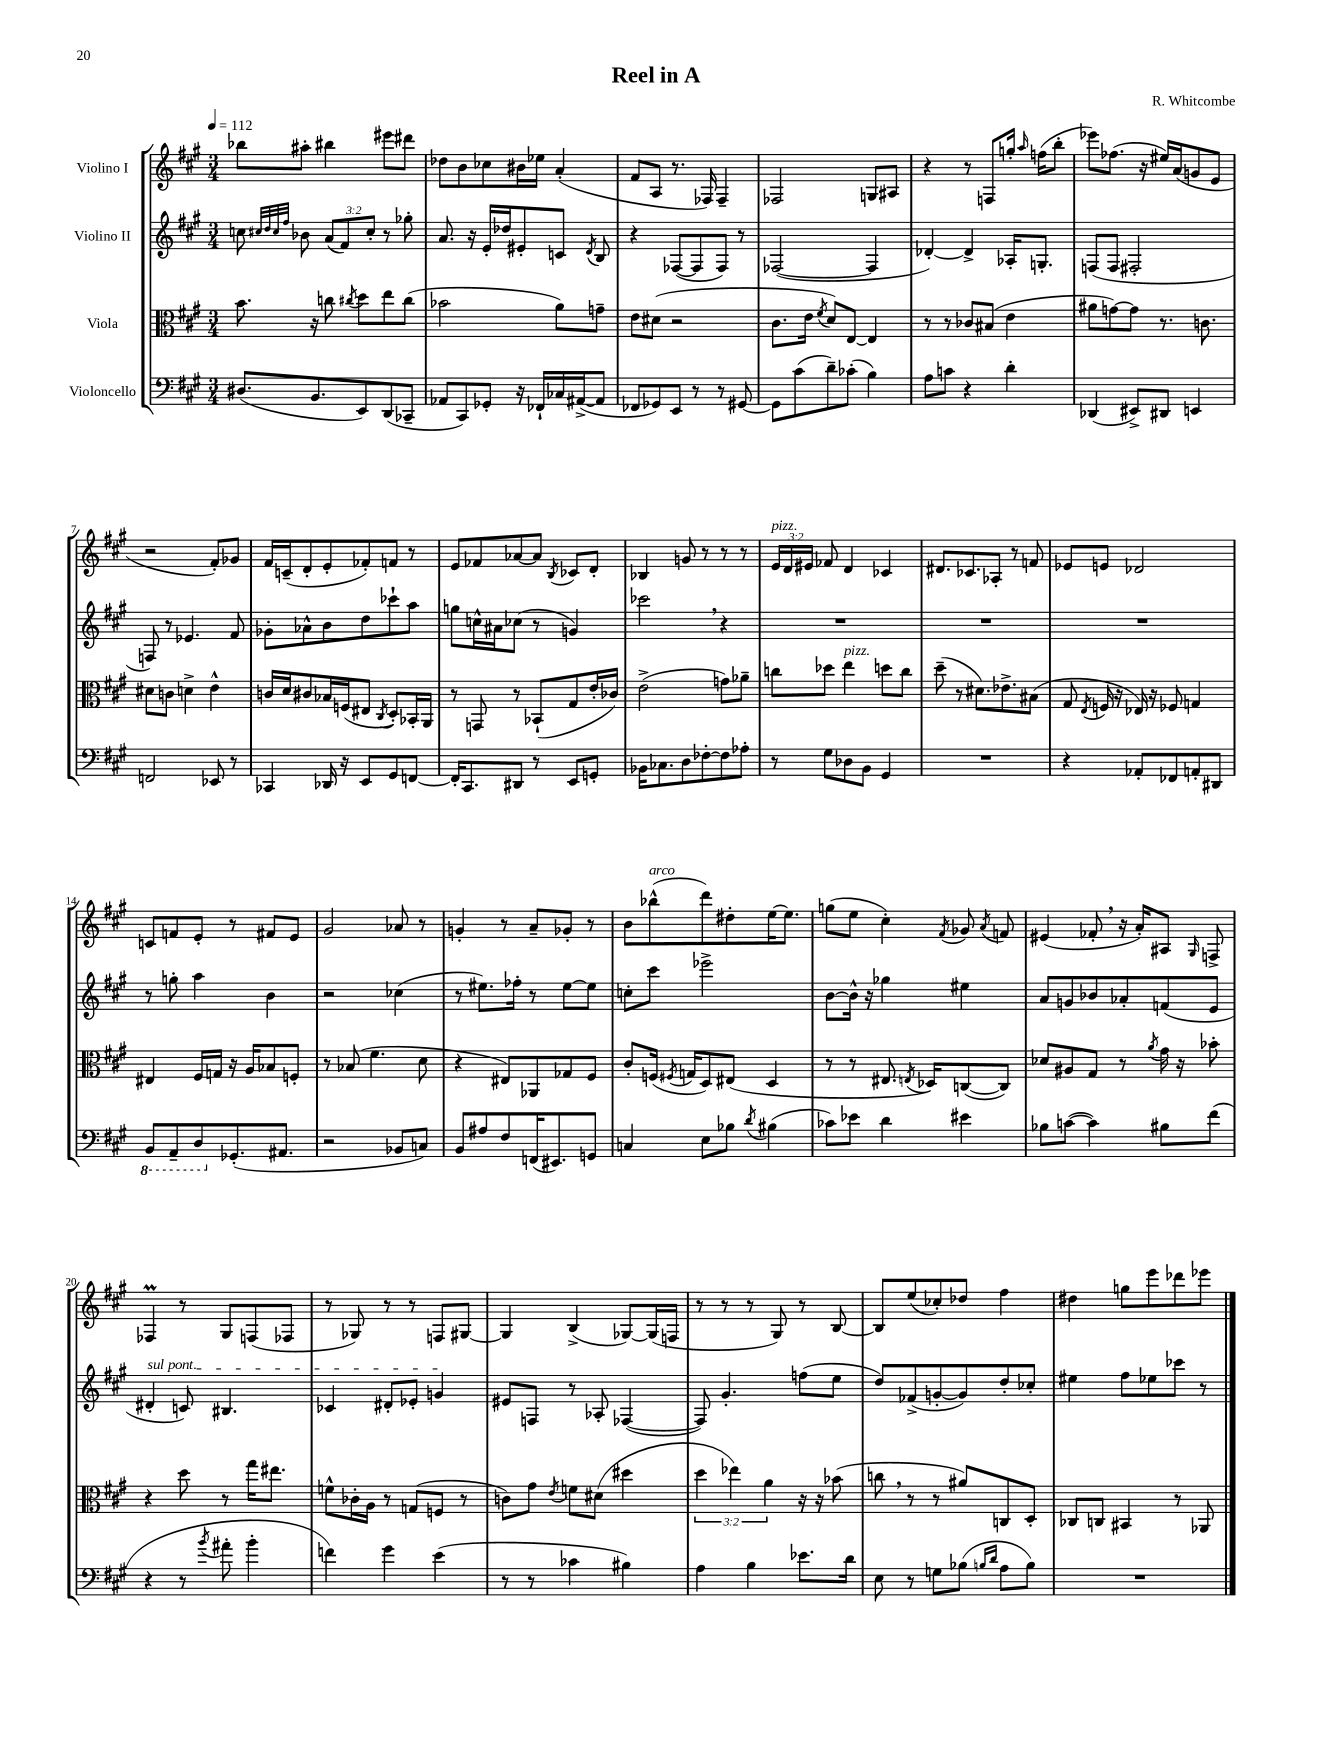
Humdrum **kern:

**kern	**kern	**kern	**kern
*staff4	*staff3	*staff2	*staff1
*clefF4	*clefC3	*clefG2	*clefG2
*k[f#c#g#]	*k[f#c#g#]	*k[f#c#g#]	*k[f#c#g#]
*M3/4	*M3/4	*M3/4	*M3/4
*MM112	*MM112	*MM112	*MM112
(8.D#	8.b	8cc	8bb-
.	.	32qqcc#	.
.	.	32qqdd	.
.	.	32qqcc#	.
.	.	32qqff#	.
.	.	8b-	8aa#'
8.BB	16r	.	.
.	8cc	(12a	4bb#
.	.	12f#)	.
.	8qcc#	.	.
8EE)	8dd	.	.
.	.	12cc#'	.
(8DD	8ee	8r	8eee#
8CC-~	(8cc#	8gg-'	8ddd#
=	=	=	=
8AA-	2b-	8.a	8dd-
8CC#)	.	.	8b
.	.	16r	.
8GG-'	.	16e'	8cc-
.	.	16dd-	.
16r	.	8e#'	16b#
16FF-`	.	.	16ee-
16C-	8a)	8c	(4a'
([16AA#^	.	.	.
.	.	8qd	.
8AA#]	8g~	8B	.
=	=	=	=
8FF-	8e	4r	8f#
8GG-)	(8d#	.	8A
8EE	2r	([8F-	8.r
8r	.	8F-]	.
.	.	.	16F-)
8r	.	8F-)	4F-~
[8GG#	.	8r	.
=	=	=	=
8GG#]	8.c#	([2F-	2F-
(8c#	.	.	.
.	16e	.	.
.	8qf#	.	.
8d~)	8d)	.	.
(8c-'	[8E	.	.
4B)	4E]	4F-]	8G
.	.	.	8A#
=	=	=	=
8A	8r	[4d-')	4r
8c	8r	.	.
4r	8c-	4d-^]	8r
.	(8B#	.	8F
4d'	4e	16A-'	16gg'
.	.	.	16qqaa
.	.	8.G'	(16ff
.	.	.	8bb'
=	=	=	=
(4DD-	8a#	(8F	8eee-)
.	[8g)	8F	(8.ff-
8EE#^)	8g]	2F#'	.
.	.	.	16r
8DD#	8.r	.	16ee#)
.	.	.	(16a
4EE	.	.	8g
.	8.c	.	.
.	.	.	8e
=	=	=	=
2FF	8d#	8F)	2r
.	8c	8r	.
.	4d^	4.e-	.
8EE-	4e^^	.	8f#')
8r	.	8f#	8g-
=	=	=	=
4CC-	16c	8g-'	16f#
.	16d	.	(16c~
.	8c#	8a-^^	8d'
16DD-	16B-	8b	8e'
16r	(16F	.	.
8EE	8E#	8dd	8f-')
.	8qC#	.	.
8GG#	8D')	8ccc-`	8f
[8FF	16BB-'	8aa	8r
.	16AA	.	.
=	=	=	=
16FF']	8r	8gg	8e
8.CC#	.	.	.
.	8GG	16cc^^	8f-
.	.	16a#	.
8DD#	8r	(8cc-	[8a-
8r	(8BB-`	8r	8a-]
.	.	.	8qB
8EE	8G#	4g)	8c-
8GG'	16e'	.	8d'
.	16c-)	.	.
=	=	=	=
16BB-	(2e^	2ccc-	4B-
8.C-	.	.	.
8D	.	.	8g
[8F-'	.	.	8r
8F-]	8g)	4r	8r
8A-'	8a-~	.	8r
=	=	=	=
8r	8cc	2.r	24e
.	.	.	24d
.	.	.	24e#
8G#	8dd-	.	8f-
8D-	4ee	.	4d
8BB	.	.	.
4GG#	8dd	.	4c-
.	8cc	.	.
=	=	=	=
2.r	(8dd~	2.r	8.d#
.	8r	.	.
.	.	.	8.c-
.	8.d#)	.	.
.	.	.	8A-'
.	8.e-^	.	.
.	.	.	8r
.	(8B#	.	8f
=	=	=	=
4r	8G#	2.r	8e-
.	8qE	.	.
.	16F	.	8e
.	16r	.	.
8AA-'	16E-)	.	2d-
.	16r	.	.
8FF-	8F-	.	.
8AA'	4G	.	.
8DD#	.	.	.
=	=	=	=
8BBB	4E#	8r	8c
8AAA~	.	8gg'	8f
8DD	16F#	4aa	8e'
.	16G	.	.
(8.GG-'	16r	.	8r
.	16A	.	.
.	8B-	4b	8f#
8.AA#	.	.	.
.	8F'	.	8e
=	=	=	=
2r	8r	2r	2g#
.	(8B-	.	.
.	4.f#	.	.
8BB-	.	(4cc-	8a-
8C)	8d	.	8r
=	=	=	=
8BB	4r	8r	4g'
8A#	.	8.ee#)	.
8F#	8E#)	.	8r
.	.	16ff-'	.
(16FF	8AA-	8r	8a~
8.EE#)	.	.	.
.	8G-	[8ee#	8g-'
8GG	8F#	8ee#]	8r
=	=	=	=
4C	8c#'	8cc'	8b
.	(16F	8ccc#	(8bb-^^
.	8qF#	.	.
.	16G	.	.
8E	8D)	2eee-^	8ddd)
8B-	(8E#	.	8dd#'
8qd	.	.	.
(4B#	4D	.	[16ee
.	.	.	8.ee]
=	=	=	=
8c-)	8r	[8b	(8gg
8e-	8r	16b^^]	8ee
.	.	16r	.
4d	8.E#	4gg-	4cc#')
.	8qE	.	.
.	16D-)	.	.
.	.	.	8qf#
4e#	([8C	4ee#	8g-
.	.	.	8qa
.	8C])	.	8f
=	=	=	=
8B-	8d-	8a	(4e#
([8c	8A#	8g	.
4c])	8G#	8b-	8f-'
.	8r	8a-'	16r
.	.	.	16a')
.	8qa	.	.
8B#	16g#	(8f	8A#
.	16r	.	.
.	.	.	16qqG#
(8f#	8b-'	8e	8F^
=	=	=	=
4r	4r	4d#'	4F-
8r	8dd	8c)	8r
8qb	.	.	.
8a#'	8r	4.B#	8G#
4b'	16gg#	.	(8F
.	8.ee#	.	.
.	.	.	8F-
=	=	=	=
4f)	8f^^	4c-	8r
.	16c-'	.	8G-)
.	16A	.	.
4g#	8r	8d#'	8r
.	(8G	8e-'	8r
(4e	8F	4g	8F
.	8r	.	[8G#
=	=	=	=
8r	8c)	8e#	4G#]
8r	8g#	8F	.
.	8qe	.	.
4c-	8f	8r	(4B^
.	(8d#	8A-'	.
4B#)	4dd#	([4F-	[8G-)
.	.	.	(16G-]
.	.	.	16F
=	=	=	=
4A	6dd	8F-])	8r
.	.	4.g#'	8r
.	6ee-)	.	.
4B	.	.	8r
.	6a	.	.
.	.	.	8G#)
8.e-	16r	(8ff	8r
.	16r	.	.
.	(8b-	8ee	[8B
16d	.	.	.
=	=	=	=
8E	8cc	8dd)	8B]
8r	8r	(8f-^	(8ee
8G	8r	[8g'	8cc-')
(8B-	8a#)	8g])	8dd-
16qqB	.	.	.
16qqd	.	.	.
8A	8C	8dd'	4ff#
8B)	8D'	8cc-'	.
=	=	=	=
2.r	8C-	4ee#	4dd#
.	8C	.	.
.	4BB#	8ff#	8gg
.	.	8ee-	8eee
.	8r	8ccc-	8ddd-
.	8AA-	8r	8eee-
==	==	==	==
*-	*-	*-	*-
